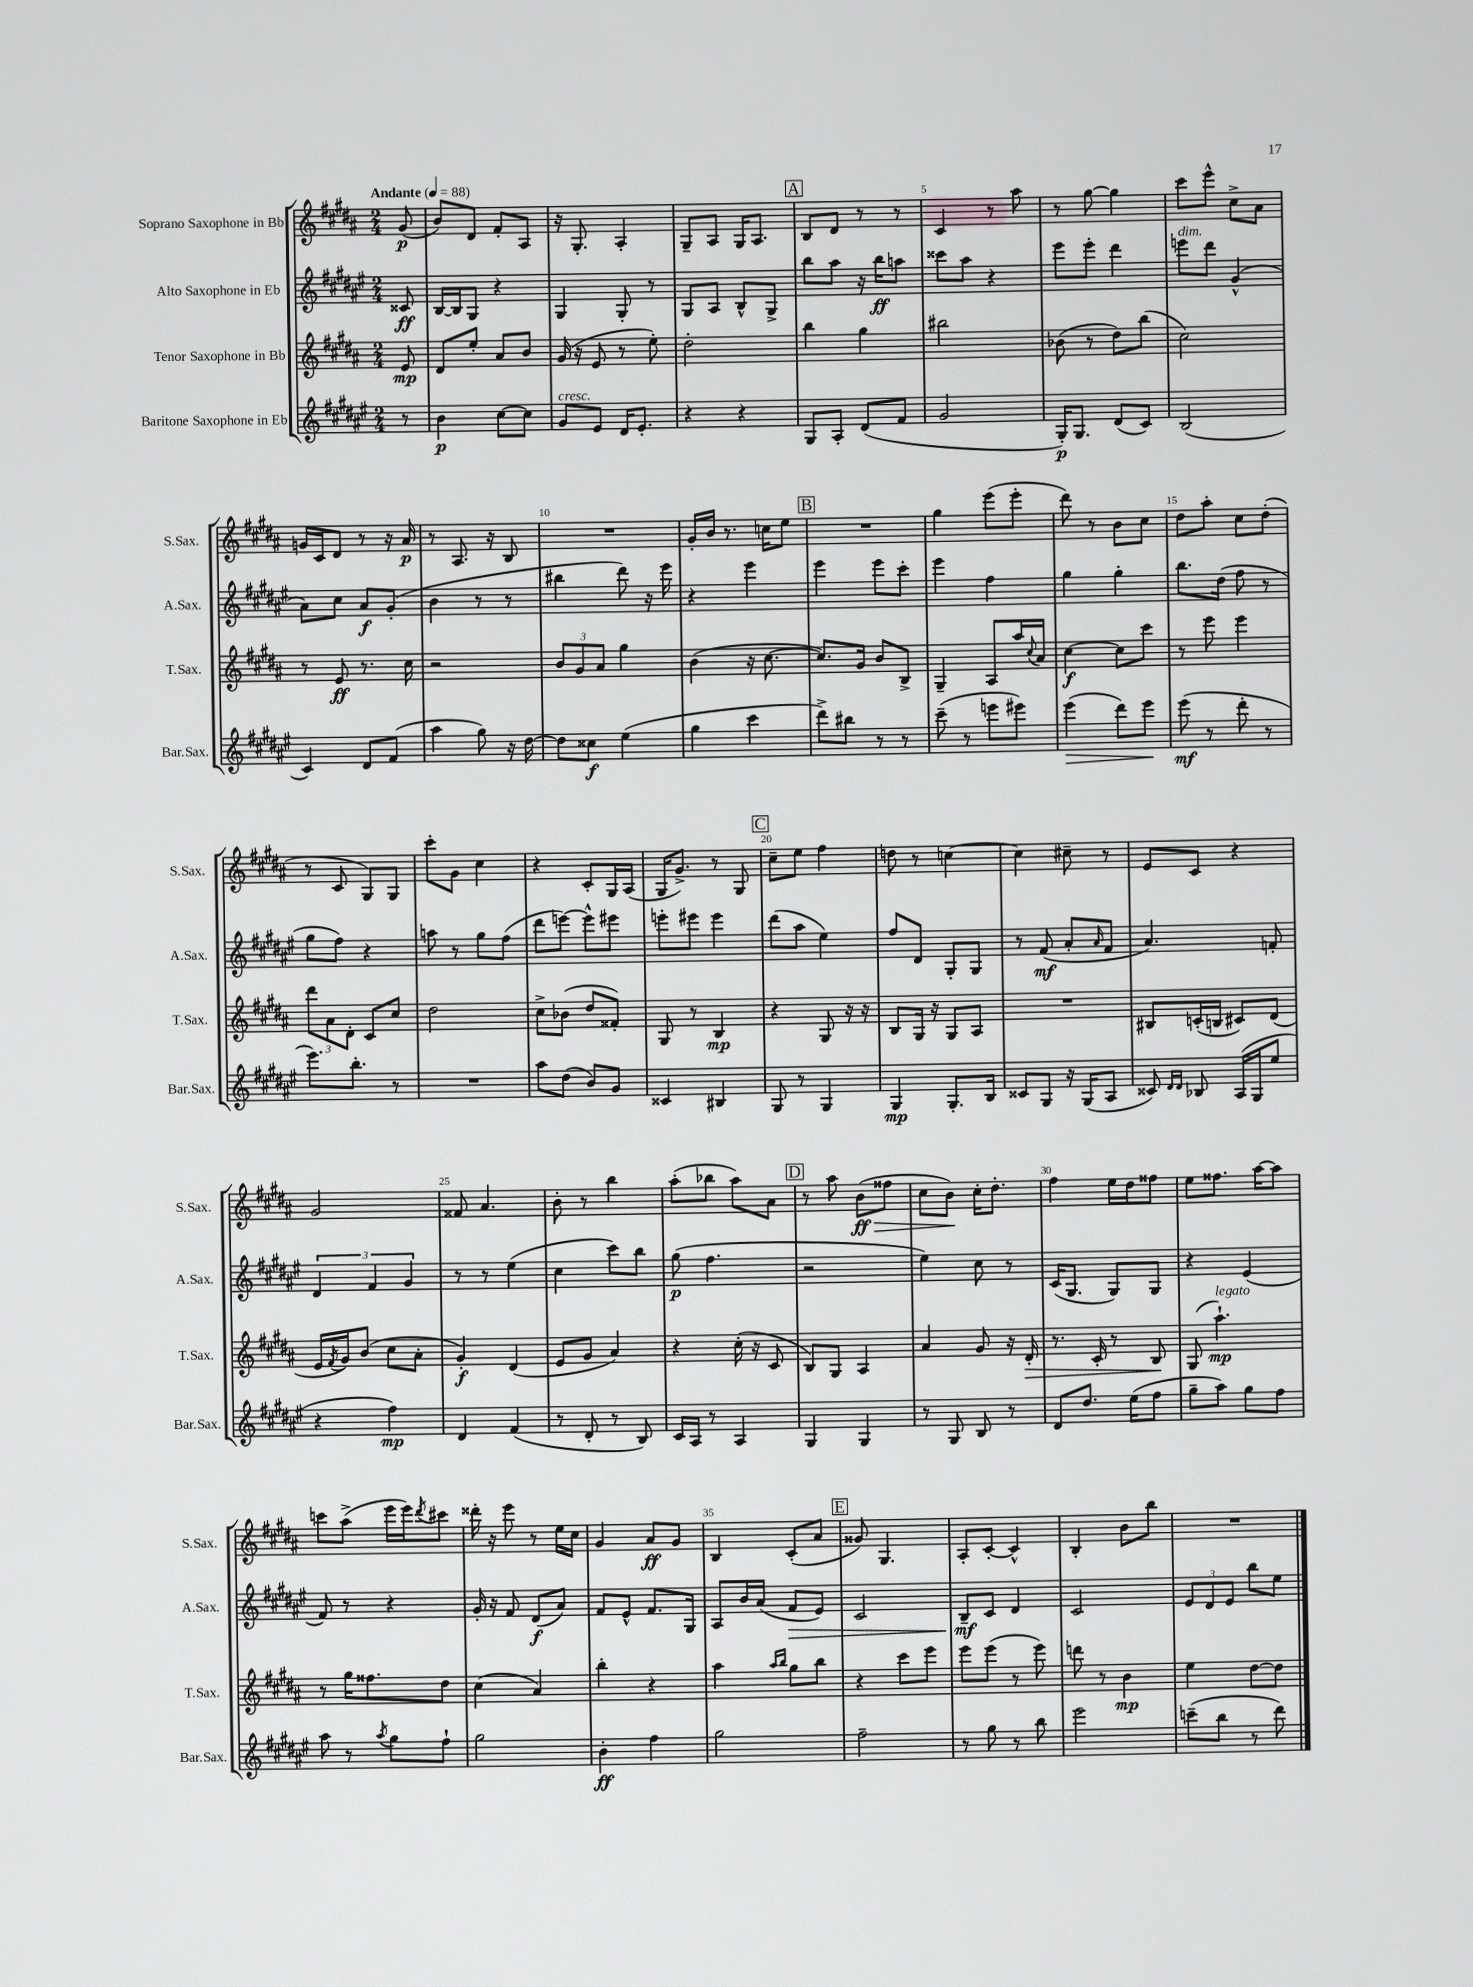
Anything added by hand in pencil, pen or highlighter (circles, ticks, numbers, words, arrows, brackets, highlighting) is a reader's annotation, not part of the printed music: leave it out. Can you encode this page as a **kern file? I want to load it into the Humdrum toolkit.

**kern	**dynam	**kern	**dynam	**kern	**dynam	**kern	**dynam
*part4	*part4	*part3	*part3	*part2	*part2	*part1	*part1
*staff4	*staff4	*staff3	*staff3	*staff2	*staff2	*staff1	*staff1
*I"Baritone Saxophone in Eb	*	*I"Tenor Saxophone in Bb	*	*I"Alto Saxophone in Eb	*	*I"Soprano Saxophone in Bb	*
*I'Bar.Sax.	*	*I'T.Sax.	*	*I'A.Sax.	*	*I'S.Sax.	*
*clefG2	*	*clefG2	*	*clefG2	*	*clefG2	*
*k[f#c#g#d#a#e#]	*	*k[f#c#g#d#a#]	*	*k[f#c#g#d#a#e#]	*	*k[f#c#g#d#a#]	*
*M2/4	*	*M2/4	*	*M2/4	*	*M2/4	*
*MM88	*	*MM88	*	*MM88	*	*MM88	*
=	=	=	=	=	=	=	=
!	!	!	!	!	!	!LO:TX:a:B:t=Andante	!
8r	.	8e/	mp	8c##X/	ff	(8g#/	p
=1	=1	=1	=1	=1	=1	=1	=1
4b\	p	8d#/L	.	[16B/LL	.	8b/L)	.
.	.	.	.	16B/J]	.	.	.
.	.	8ee'/J	.	8G#/J	.	8d#/J	.
[8cc#\L	.	8a#/L	.	4r	.	8f#'/L	.
8cc#\J]	.	8b/J	.	.	.	8A#/J	.
=2	=2	=2	=2	=2	=2	=2	=2
!LO:TX:a:i:t=cresc.	!	!	!	!	!	!	!
8g#/L	.	(16g#/	.	4G#/	.	16r	.
.	.	16r	.	.	.	8.G#'/	.
8e#/J	.	8e/	.	.	.	.	.
16d#/KL	.	8r	.	8G#'/	.	4A#'/	.
8.e#'/J	.	.	.	.	.	.	.
.	.	8ee'\)	.	8r	.	.	.
=3	=3	=3	=3	=3	=3	=3	=3
4r	.	2dd#'\	.	8G#/L	.	8G#~/L	.
.	.	.	.	8A#/J	.	8A#/J	.
4r	.	.	.	8B^^/L	.	16G#/KL	.
.	.	.	.	.	.	8.A#/J	.
.	.	.	.	8G#^/J	.	.	.
!!LO:REH:place=s1:t=A
=4	=4	=4	=4	=4	=4	=4	=4
8G#/L	.	4bb\	.	8bb\L	.	8B/L	.
8A#'/J	.	.	.	8aa#\J	.	8d#/J	.
(8d#/L	.	4gg#\	.	16r	.	8r	.
.	.	.	.	16bb\KL	ff	.	.
8f#/J	.	.	.	8aan\J	.	8r	.
=5	=5	=5	=5	=5	=5	=5	=5
2g#/	.	2bb#X\	.	8ccc##X\L	.	4c#/	.
.	.	.	.	8aa#\J	.	.	.
.	.	.	.	4r	.	8r	.
.	.	.	.	.	.	8aa#\	.
=6	=6	=6	=6	=6	=6	=6	=6
16G#'/KL)	p	(8b-X\	.	8eee#\L	.	8r	.
8.G#/J	.	.	.	.	.	.	.
.	.	8r	.	8eee#'\J	.	[8gg#\	.
(8d#/L	.	8dd#\L)	.	4ddd#\	.	4gg#\]	.
8c#/J)	.	(8bb\J	.	.	.	.	.
=7	=7	=7	=7	=7	=7	=7	=7
!	!	!	!	!LO:TX:a:i:t=dim.	!	!	!
(2B/	.	2cc#\)	.	8eeen\L	.	8ccc#\L	.
.	.	.	.	8ddd#\J	.	8eee^^\J	.
.	.	.	.	(4g#^^/	.	8cc#^\L	.
.	.	.	.	.	.	8a#\J	.
!!LO:LB:g=z
=8	=8	=8	=8	=8	=8	=8	=8
4c#/)	.	8r	.	8a#\L)	.	16gn/LL	.
.	.	.	.	.	.	16c#/J	.
.	.	8e/	ff	8cc#\J	.	8d#/J	.
8d#/L	.	8.r	.	8a#/L	f	8r	.
(8f#/J	.	.	.	(8g#'/J	.	16r	.
.	.	16cc#\	.	.	.	16a#/	p
=9	=9	=9	=9	=9	=9	=9	=9
4aa#\	.	2r	.	4b\	.	8r	.
.	.	.	.	.	.	8.A#/	.
8gg#\)	.	.	.	8r	.	.	.
.	.	.	.	.	.	16r	.
16r	.	.	.	8r	.	8B/	.
[16dd#\	.	.	.	.	.	.	.
=10	=10	=10	=10	=10	=10	=10	=10
8dd#\L]	.	12b/L	.	4bb#X\	.	2r	.
.	.	12g#/	.	.	.	.	.
8cc##X\J	f	.	.	.	.	.	.
.	.	12a#/J	.	.	.	.	.
(4ee#\	.	4gg#\	.	8ddd#\)	.	.	.
.	.	.	.	16r	.	.	.
.	.	.	.	16eee#\	.	.	.
=11	=11	=11	=11	=11	=11	=11	=11
4gg#\	.	(4b\	.	4r	.	16g#'/LL	.
.	.	.	.	.	.	16b/JJ	.
.	.	.	.	.	.	8.r	.
4ccc#\	.	16r	.	4eee#\	.	.	.
.	.	[8.cc#\	.	.	.	16ccn\KL	.
.	.	.	.	.	.	8ee\J	.
!!LO:REH:place=s1:t=B
=12	=12	=12	=12	=12	=12	=12	=12
8ddd#^\L)	.	8.cc#/L])	.	4eee#\	.	2r	.
8bb#X\J	.	.	.	.	.	.	.
.	.	16g#/Jk	.	.	.	.	.
8r	.	8b/L	.	8eee#\L	.	.	.
8r	.	8B^/J	.	8ccc#'\J	.	.	.
=13	=13	=13	=13	=13	=13	=13	=13
(8ccc#~\	.	4G#~/	.	4eee#\	.	4gg#\	.
8r	.	.	.	.	.	.	.
8eeen\L	.	8A#/L	.	4ff#\	.	(8eee\L	.
8eee#X\J)	.	16aa#/L	.	.	.	8eee'\J	.
.	.	8qqcc#/	.	.	.	.	.
.	.	16a#/JJ	.	.	.	.	.
=14	=14	=14	=14	=14	=14	=14	=14
!	!LO:HP:b	!	!	!	!	!	!
(4eee#\	>	[4cc#\	f	4gg#\	.	8ddd#\)	.
.	.	.	.	.	.	8r	.
8ddd#\L)	.	8cc#\L]	.	4gg#'\	.	8b\L	.
8eee#\J	.	8ccc#\J	.	.	.	8cc#\J	.
.	]	.	.	.	.	.	.
=15	=15	=15	=15	=15	=15	=15	=15
(8eee#\	mf	8r	.	8.bb\L	.	8dd#\L	.
8r	.	8eee\	.	.	.	8aa#'\J	.
.	.	.	.	(16dd#\Jk	.	.	.
8ddd#'\	.	4eee\	.	8ff#\	.	8cc#\L	.
8r	.	.	.	8r	.	(8dd#'\J	.
!!LO:LB:g=z
=16	=16	=16	=16	=16	=16	=16	=16
8.eee#\L)	.	12ddd#\L	.	8gg#\L	.	8r	.
.	.	12a#\	.	.	.	.	.
.	.	.	.	8ff#\J)	.	8c#/	.
.	.	12d#'\J	.	.	.	.	.
8.bb'\J	.	.	.	.	.	.	.
.	.	8c#/L	.	4r	.	8G#/L)	.
8r	.	8cc#/J	.	.	.	8G#/J	.
=17	=17	=17	=17	=17	=17	=17	=17
2r	.	2dd#\	.	8aan\	.	8ccc#'\L	.
.	.	.	.	8r	.	8g#\J	.
.	.	.	.	8gg#\L	.	4cc#\	.
.	.	.	.	(8ff#\J	.	.	.
=18	=18	=18	=18	=18	=18	=18	=18
8aa#\L	.	8cc#^\L	.	8ddd#\L	.	4r	.
(8dd#\J	.	(8b-X\J	.	[8eeen\J)	.	.	.
8b/L)	.	8dd#/L	.	8eee^^\L]	.	8c#'/L	.
8g#/J	.	8f##X'/J)	.	8eee#X\J	.	16G#/L	.
.	.	.	.	.	.	(16A#/JJ	.
=19	=19	=19	=19	=19	=19	=19	=19
4c##X/	.	8G#/	.	8eeen'\L	.	16G#/KL	.
.	.	.	.	.	.	8.g#^/J)	.
.	.	8r	.	8eee#X\J	.	.	.
4B#X/	.	4B/	mp	4eee#\	.	8r	.
.	.	.	.	.	.	8G#/	.
!!LO:REH:place=s1:t=C
=20	=20	=20	=20	=20	=20	=20	=20
8G#/	.	4r	.	(8ddd#\L	.	8cc#~\L	.
8r	.	.	.	8aa#\J	.	8ee\J	.
4G#/	.	8G#/	.	4ee#\)	.	4ff#\	.
.	.	16r	.	.	.	.	.
.	.	16r	.	.	.	.	.
=21	=21	=21	=21	=21	=21	=21	=21
4G#/	mp	8B/L	.	8ff#/L	.	8ddn\	.
.	.	16G#/Jk	.	8d#/J	.	8r	.
.	.	16r	.	.	.	.	.
8.G#'/L	.	8G#/L	.	8G#'/L	.	[4ccn\	.
.	.	8A#/J	.	8G#/J	.	.	.
16B/Jk	.	.	.	.	.	.	.
=22	=22	=22	=22	=22	=22	=22	=22
8c##X/L	.	2r	.	8r	.	4cc\]	.
8G#/J	.	.	.	(8f#/	mf	.	.
16r	.	.	.	8a#'/L	.	8cc#X~\	.
(16G#/KL	.	.	.	.	.	.	.
.	.	.	.	16qqa#/	.	.	.
8A#/J	.	.	.	8f#/J	.	8r	.
=23	=23	=23	=23	=23	=23	=23	=23
8c##X/)	.	8B#X/L	.	4.a#/)	.	8e/L	.
16qqd#/LL	.	.	.	.	.	.	.
16qqd#/JJ	.	.	.	.	.	.	.
8B-X/	.	(16cn'/L	.	.	.	8c#/J	.
.	.	16Bn/JJ	.	.	.	.	.
(16A#/LL	.	8c#X/L)	.	.	.	4r	.
16G#/J	.	.	.	.	.	.	.
8ee#/J	.	(8d#/J	.	8fn'/	.	.	.
!!LO:LB:g=z
=24	=24	=24	=24	=24	=24	=24	=24
4r	.	16e/LL	.	6d#/	.	2g#/	.
.	.	8qf#/	.	.	.	.	.
.	.	16g#/J)	.	.	.	.	.
.	.	(8b/J	.	.	.	.	.
.	.	.	.	6f#/	.	.	.
4ff#\)	mp	8cc#\L	.	.	.	.	.
.	.	.	.	6g#/	.	.	.
.	.	8a#'\J	.	.	.	.	.
=25	=25	=25	=25	=25	=25	=25	=25
4d#/	.	4g#'/)	f	8r	.	8f##X/	.
.	.	.	.	8r	.	4.a#/	.
(4f#/	.	(4d#/	.	(4ee#\	.	.	.
=26	=26	=26	=26	=26	=26	=26	=26
8r	.	8e/L	.	4cc#\	.	8b'\	.
8d#'/	.	8g#/J	.	.	.	8r	.
8r	.	4a#/)	.	8ccc#\L)	.	4bb\	.
8B/)	.	.	.	8bb\J	.	.	.
=27	=27	=27	=27	=27	=27	=27	=27
16c#/LL	.	4r	.	(8gg#\	p	(8aa#'\L	.
16A#/JJ	.	.	.	.	.	.	.
8r	.	.	.	4.ff#\	.	8bb-X\J	.
4A#/	.	(16cc#'\	.	.	.	8aa#\L)	.
.	.	16r	.	.	.	.	.
.	.	8c#/	.	.	.	8a#\J	.
!!LO:REH:place=s1:t=D
=28	=28	=28	=28	=28	=28	=28	=28
4G#/	.	8B/L)	.	2r	.	8r	.
.	.	8G#/J	.	.	.	8aa#\	.
!	!	!	!	!	!	!	!LO:HP:b
4G#/	.	4A#/	.	.	.	(8b\L	> ff
.	.	.	.	.	.	8ff##X\J	.
=29	=29	=29	=29	=29	=29	=29	=29
8r	.	4a#/	.	4ee#\)	.	8cc#\L	.
8G#/	.	.	.	.	.	8b\J)	.
8B/	.	8g#/	.	8cc#\	.	16cc#'\KL	]
.	.	.	.	.	.	8.dd#'\J	.
8r	.	16r	.	8r	.	.	.
!	!	!	!LO:HP:b	!	!	!	!
.	.	16d#'/	>	.	.	.	.
=30	=30	=30	=30	=30	=30	=30	=30
8d#/L	.	8.r	.	(16c#/KL	.	4ff#\	.
.	.	.	.	8.G#/J	.	.	.
8.dd#/J	.	.	.	.	.	.	.
.	.	16c#'/	.	.	.	.	.
.	.	8r	.	8G#/L)	.	16ee\LL	.
(16ee#\KL	.	.	.	.	.	16dd#\J	.
8ff#\J	.	8B/	.	8G#/J	.	8ff##X\J	.
.	.	.	]	.	.	.	.
=31	=31	=31	=31	=31	=31	=31	=31
8gg#~\L	.	(8G#/	.	4r	.	8ee\L	.
!	!	!LO:TX:a:i:t=legato	!	!	!	!	!
8aa#\J)	.	4.aa#`\)	mp	.	.	8.ff##X\J	.
8gg#\L	.	.	.	(4e#/	.	.	.
.	.	.	.	.	.	[16aa#\KL	.
8ff#\J	.	.	.	.	.	8aa#\J]	.
!!LO:LB:g=z
=32	=32	=32	=32	=32	=32	=32	=32
8aa#\	.	8r	.	8f#/)	.	8cccn\L	.
8r	.	16gg#\KL	.	8r	.	(8aa#^\J	.
.	.	8.ff##X\	.	.	.	.	.
8qaa#/	.	.	.	.	.	.	.
8gg#\L	.	.	.	4r	.	16eee\LL	.
.	.	.	.	.	.	16eee\J)	.
.	.	.	.	.	.	8qddd#/	.
8ff#`\J	.	8dd#\J	.	.	.	8ccc#X\J	.
=33	=33	=33	=33	=33	=33	=33	=33
2gg#\	.	(4cc#\	.	16g#'/	.	16ddd##X'\	.
.	.	.	.	16r	.	16r	.
.	.	.	.	8f#/	.	8eee\	.
.	.	4a#/)	.	(8d#/L	f	8r	.
.	.	.	.	8a#/J)	.	16ee\LL	.
.	.	.	.	.	.	16cc#\JJ	.
=34	=34	=34	=34	=34	=34	=34	=34
4b'\	ff	4bb'\	.	8f#/L	.	4g#/	.
.	.	.	.	8e#^^/J	.	.	.
4ff#\	.	4r	.	8.f#/L	.	8a#/L	ff
.	.	.	.	.	.	8g#/J	.
.	.	.	.	16G#/Jk	.	.	.
=35	=35	=35	=35	=35	=35	=35	=35
2gg#\	.	4aa#\	.	8A#/L	.	4B/	.
.	.	.	.	16b/L	.	.	.
.	.	.	.	(16a#/JJ	.	.	.
.	.	16qqaa#/LL	.	.	.	.	.
.	.	16qqbb/JJ	.	.	.	.	.
!	!	!	!	!	!LO:HP:b	!	!
.	.	8gg#\L	.	8f#/L	>	(8c#'/L	.
.	.	8bb\J	.	8e#/J)	.	8a#/J	.
!!LO:REH:place=s1:t=E
=36	=36	=36	=36	=36	=36	=36	=36
2ff#~\	.	4r	.	2c#/	.	8g##X/)	.
.	.	.	.	.	.	4.G#/	.
.	.	8ccc#\L	.	.	.	.	.
.	.	8eee\J	.	.	.	.	.
=37	=37	=37	=37	=37	=37	=37	=37
8r	.	8eee\L	.	8B~/L	mf	8A#'/L	.
8gg#\	.	(8eee\J	.	8c#/J	]	[8c#'/J	.
8r	.	8r	.	4d#/	.	4c#^^/]	.
8bb\	.	8eee\)	.	.	.	.	.
=38	=38	=38	=38	=38	=38	=38	=38
2eee#\	.	8dddn\	.	2c#/	.	4B'/	.
.	.	8r	.	.	.	.	.
.	.	4b\	mp	.	.	8b\L	.
.	.	.	.	.	.	8bb\J	.
=39	=39	=39	=39	=39	=39	=39	=39
(8cccn~\L	.	4ee\	.	12e#/L	.	2r	.
.	.	.	.	12d#/	.	.	.
8bb\J	.	.	.	.	.	.	.
.	.	.	.	12e#/J	.	.	.
8r	.	[8dd#\L	.	8bb\L	.	.	.
8ddd#\)	.	8dd#\J]	.	8ee#\J	.	.	.
==	==	==	==	==	==	==	==
*-	*-	*-	*-	*-	*-	*-	*-
